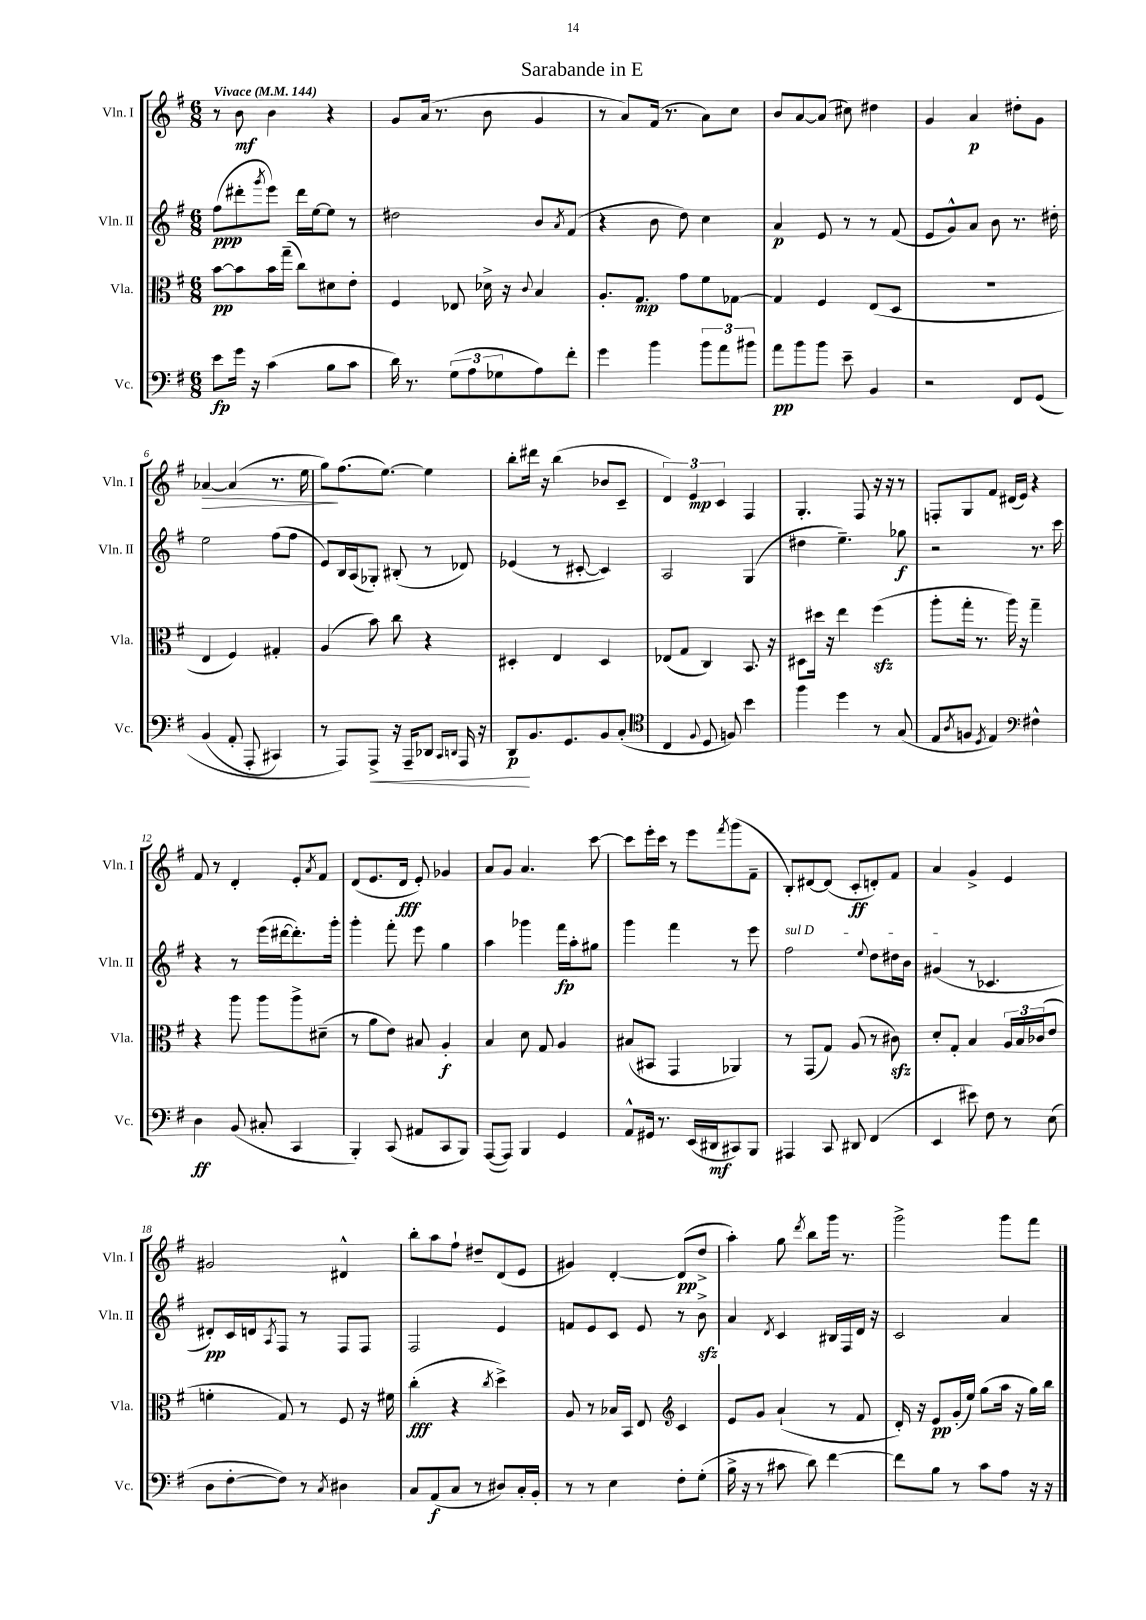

**kern	**dynam	**kern	**dynam	**kern	**dynam	**kern	**dynam
*part4	*part4	*part3	*part3	*part2	*part2	*part1	*part1
*staff4	*staff4	*staff3	*staff3	*staff2	*staff2	*staff1	*staff1
*I"Vc.	*	*I"Vla.	*	*I"Vln. II	*	*I"Vln. I	*
*I'Vc.	*	*I'Vla.	*	*I'Vln. II	*	*I'Vln. I	*
*clefF4	*	*clefC3	*	*clefG2	*	*clefG2	*
*k[f#]	*	*k[f#]	*	*k[f#]	*	*k[f#]	*
*M6/8	*	*M6/8	*	*M6/8	*	*M6/8	*
*MM144	*	*MM144	*	*MM144	*	*MM144	*
=1	=1	=1	=1	=1	=1	=1	=1
!	!	!	!	!	!	!LO:TX:a:B:t=Vivace	!
8e\L	fp	[8b\L	pp	(8ff#\L	ppp	8r	.
16g\Jk	.	8b\]	.	8ddd#X'\	.	8b\	mf
16r	.	.	.	.	.	.	.
.	.	.	.	8qggg/	.	.	.
(4c\	.	16b\L	.	8eee\J)	.	4b\	.
.	.	(16gg~\JJ	.	.	.	.	.
.	.	8cc\L)	.	16ddd#\LL	.	.	.
.	.	.	.	[16ee\J	.	.	.
8B\L	.	8d#X\	.	8ee\J]	.	4r	.
8c\J	.	8e'\J	.	8r	.	.	.
=2	=2	=2	=2	=2	=2	=2	=2
16d\)	.	4F#/	.	2dd#X\	.	8g/L	.
8.r	.	.	.	.	.	.	.
.	.	.	.	.	.	(16a/Jk	.
.	.	.	.	.	.	8.r	.
(12G\L	.	8E-X/	.	.	.	.	.
12A\	.	.	.	.	.	.	.
.	.	16d-X^\	.	.	.	8b\	.
12G-X\	.	.	.	.	.	.	.
.	.	16r	.	.	.	.	.
.	.	8qqc/	.	.	.	.	.
8A\)	.	4B/	.	8b/L	.	4g/	.
.	.	.	.	8qa/	.	.	.
8f#'\J	.	.	.	(8f#/J	.	.	.
=3	=3	=3	=3	=3	=3	=3	=3
4g\	.	8.A'/L	.	4r	.	8r	.
.	.	.	.	.	.	8a/L)	.
.	.	8.G/J	mp	.	.	.	.
4b\	.	.	.	8b\	.	(16f#/Jk	.
.	.	.	.	.	.	8.r	.
.	.	8g\L	.	8dd\)	.	.	.
12b\L	.	8f#\	.	4cc\	.	8a\L)	.
12a\	.	.	.	.	.	.	.
.	.	[8G-X\J	.	.	.	8cc\J	.
12b#X\J	.	.	.	.	.	.	.
=4	=4	=4	=4	=4	=4	=4	=4
8a\L	pp	4G-/]	.	4a/	p	8b/L	.
8b\	.	.	.	.	.	[8a/	.
8b\J	.	4F#/	.	8e/	.	(8a/J]	.
8e~\	.	.	.	8r	.	8cc#X\)	.
4BB/	.	(8E/L	.	8r	.	4dd#X\	.
.	.	8D/J	.	(8f#/	.	.	.
=5	=5	=5	=5	=5	=5	=5	=5
2r	.	2.r	.	8e/L	.	4g/	.
.	.	.	.	8g^^/)	.	.	.
.	.	.	.	8a/J	.	4a/	p
.	.	.	.	8b\	.	.	.
8FF#/L	.	.	.	8.r	.	8dd#X'\L	.
(8GG/J	.	.	.	.	.	8g\J	.
.	.	.	.	16dd#X'\	.	.	.
!!LO:LB:g=z
=6	=6	=6	=6	=6	=6	=6	=6
!	!	!	!	!	!	!	!LO:HP:b
(4BB/	.	4E/	.	2ee\	.	[4a-X/	>
8AA'/	.	4F#/)	.	.	.	(4a-/]	.
8AAA'/	.	.	.	.	.	.	.
4CC#X/)	.	4G#X'/	.	(8ff#\L	.	8.r	.
.	.	.	.	8ff#\J	.	.	.
.	.	.	.	.	.	16ee\	.
=7	=7	=7	=7	=7	=7	=7	=7
8r	.	(4A/	.	8e/L)	.	8gg\L)	.
8AAA/L)	.	.	.	16B/L	.	(8.ff#\	]
.	.	.	.	(16A/J	.	.	.
!	!LO:HP:b	!	!	!	!	!	!
8AAA^/J	<	8b\)	.	8G-X'/J)	.	.	.
.	.	.	.	.	.	[8.ee\J)	.
16r	.	8cc\	.	(8B#X'/	.	.	.
16AAA~/KL	.	.	.	.	.	.	.
8DD-X/J	.	4r	.	8r	.	4ee\]	.
16qqCC/LL	.	.	.	.	.	.	.
16qqDDn/JJ	.	.	.	.	.	.	.
16AAA/	.	.	.	8d-X/)	.	.	.
16r	.	.	.	.	.	.	.
=8	=8	=8	=8	=8	=8	=8	=8
8DD/L	p	4D#X'/	.	(4e-X/	.	8bb'\L	.
8.BB/	[	.	.	.	.	16ddd#X\Jk	.
.	.	.	.	.	.	16r	.
.	.	4E/	.	8r	.	(4bb\	.
8.GG/	.	.	.	.	.	.	.
.	.	.	.	[8c#X'/	.	.	.
8BB/	.	4D#/	.	4c#/])	.	8b-X/L	.
(8C'/J	.	.	.	.	.	8c~/J	.
=9	=9	=9	=9	=9	=9	=9	=9
*clefC4	*	*	*	*	*	*	*
4C/	.	(8E-X/L	.	2A/	.	6d/)	.
.	.	8G/J	.	.	.	.	.
.	.	.	.	.	.	6e/	mp
8qqF#/	.	.	.	.	.	.	.
8D/	.	4C/)	.	.	.	.	.
.	.	.	.	.	.	6c/	.
8Fn/)	.	.	.	.	.	.	.
4b\	.	8.BB/	.	(4G/	.	4F#/	.
.	.	16r	.	.	.	.	.
=10	=10	=10	=10	=10	=10	=10	=10
4ff#\	.	8D#X\L	.	4dd#X\	.	4.G'/	.
.	.	16dd#X\Jk	.	.	.	.	.
.	.	16r	.	.	.	.	.
4dd\	.	4ee\	.	4.ee~\)	.	.	.
.	.	.	.	.	.	8F#/	.
8r	.	(4ff#zz\	.	.	.	16r	.
.	.	.	.	.	.	16r	.
(8G/	.	.	.	8gg-X\	f	8r	.
=11	=11	=11	=11	=11	=11	=11	=11
8E/L	.	8aa'\L	.	2r	.	8Fn'/L	.
8qA/	.	.	.	.	.	.	.
8Fn/J	.	16gg'\Jk	.	.	.	8G/	.
.	.	8.r	.	.	.	.	.
8qD/	.	.	.	.	.	.	.
4E/)	.	.	.	.	.	8f#/J	.
.	.	16aa\)	.	.	.	(16d#X/LL	.
.	.	16r	.	.	.	16e/JJ)	.
*clefF4	*	*	*	*	*	*	*
4F#X^^\	.	4gg~\	.	8.r	.	4r	.
.	.	.	.	16ccc\	.	.	.
!!LO:LB:g=z
=12	=12	=12	=12	=12	=12	=12	=12
4D\	ff	4r	.	4r	.	8f#/	.
.	.	.	.	.	.	8r	.
(8BB/	.	8aa\	.	8r	.	4d'/	.
8C#X'/	.	8aa\L	.	(16eee\LL	.	.	.
.	.	.	.	[16ddd#X\J	.	.	.
4CC/	.	8aa^\	.	8.ddd#'\])	.	8e'/L	.
.	.	.	.	.	.	8qa/	.
.	.	(8d#X~\J	.	.	.	8f#/J	.
.	.	.	.	16ggg'\Jk	.	.	.
=13	=13	=13	=13	=13	=13	=13	=13
4BBB'/)	.	8r	.	4ggg'\	.	(8d/L	.
.	.	8a\L	.	.	.	8.e/	.
(8CC/	.	8e\J)	.	8fff#'\	.	.	.
.	.	.	.	.	.	16d/Jk	fff
8AA#X/L	.	8B#X/	.	8eee\	.	8e'/)	.
8CC/	.	4A'/	f	4gg\	.	4g-X/	.
8BBB/J)	.	.	.	.	.	.	.
=14	=14	=14	=14	=14	=14	=14	=14
([8AAA/L	.	4B/	.	4aa\	.	8a/L	.
8AAA/J])	.	.	.	.	.	8g/J	.
4BBB/	.	8d\	.	4ggg-X\	.	4.a/	.
.	.	8G/	.	.	.	.	.
4GG/	.	4A/	.	16fff#\LL	fp	.	.
.	.	.	.	16aa'\J	.	.	.
.	.	.	.	8gg#X\J	.	[8ccc\	.
=15	=15	=15	=15	=15	=15	=15	=15
8AA^^/L	.	(8B#X/L	.	4ggg\	.	8ccc\L]	.
16GG#X/Jk	.	8BB#X/J	.	.	.	16eee'\L	.
8.r	.	.	.	.	.	16ccc\JJ	.
.	.	4GG/	.	4fff#\	.	8r	.
(16EE/LL	.	.	.	.	.	8eee\L	.
16DD#X/J	mf	.	.	.	.	.	.
.	.	.	.	.	.	8qfff#/	.
8CC#X/)	.	4AA-X/)	.	8r	.	(8ggg\	.
8BBB/J	.	.	.	8eee\	.	8f#~\J	.
=16	=16	=16	=16	=16	=16	=16	=16
!	!	!	!	!LO:TX:a:i:t=sul D	!	!	!
4AAA#X/	.	8r	.	2ff#\	.	8B'/L)	.
.	.	(8GG/L	.	.	.	[8d#X/	.
8CC/	.	8G/J)	.	.	.	(8d#/J]	.
8DD#X/	.	(8A/	.	.	.	8c'/L	ff
.	.	.	.	8qqee/	.	.	.
(4FF#/	.	8r	.	8dd\L	.	8dn'/)	.
.	.	8c#Xzz\)	.	16dd#X\L	.	8f#/J	.
.	.	.	.	16b\JJ	.	.	.
=17	=17	=17	=17	=17	=17	=17	=17
4EE/	.	8d'/L	.	(4g#X/	.	4a/	.
.	.	8G'/J	.	.	.	.	.
8e#X\)	.	4B/	.	8r	.	4g^/	.
8F#\	.	.	.	4.c-X/	.	.	.
8r	.	24A/LL	.	.	.	4e/	.
.	.	24B/	.	.	.	.	.
.	.	(24c-X/J	.	.	.	.	.
(8E\	.	8e/J	.	.	.	.	.
!!LO:LB:g=z
=18	=18	=18	=18	=18	=18	=18	=18
8D\L	.	4fn'\	.	8d#X'/L)	pp	2g#X/	.
[8F#'\	.	.	.	16c/L	.	.	.
.	.	.	.	16dn/J	.	.	.
.	.	.	.	8qA/	.	.	.
8F#\J])	.	8G/)	.	8F#/J	.	.	.
8r	.	8r	.	8r	.	.	.
8qC/	.	.	.	.	.	.	.
4D#X\	.	8F#/	.	8F#/L	.	4d#X^^/	.
.	.	16r	.	8F#/J	.	.	.
.	.	16f#X\	.	.	.	.	.
=19	=19	=19	=19	=19	=19	=19	=19
8C/L	.	(4cc'\	fff	2F#/	.	8bb'\L	.
(8AA/	f	.	.	.	.	8aa\	.
8C/J	.	4r	.	.	.	8ff#`\J	.
8r	.	.	.	.	.	8dd#X~/L	.
.	.	8qcc/	.	.	.	.	.
8D#X/L)	.	4dd^\)	.	4e/	.	(8d/	.
16C'/L	.	.	.	.	.	8e/J	.
16BB'/JJ	.	.	.	.	.	.	.
=20	=20	=20	=20	=20	=20	=20	=20
8r	.	8A/	.	8fn/L	.	4g#X/)	.
8r	.	8r	.	8e/	.	.	.
4E\	.	16B-X/LL	.	8c/J	.	[4d'/	.
.	.	16BB/JJ	.	.	.	.	.
.	.	8E/	.	8e/	.	.	.
*	*	*clefG2	*	*	*	*	*
8F#'\L	.	4c/	.	8r	.	(8d/L]	pp
(8G'\J	.	.	.	8bzz^\	.	8dd^/J	.
=21	=21	=21	=21	=21	=21	=21	=21
16B^\	.	8e/L	.	4a/	.	4aa'\)	.
16r	.	.	.	.	.	.	.
8r	.	8g/J	.	.	.	.	.
.	.	.	.	8qd/	.	.	.
8c#X\	.	(4a`/	.	4c/	.	8gg\	.
.	.	.	.	.	.	8qddd/	.
8d\)	.	.	.	.	.	8bb\L	.
[4f#\	.	8r	.	16B#X/LL	.	16ggg\Jk	.
.	.	.	.	16F#/	.	8.r	.
.	.	8f#/	.	16d/JJ	.	.	.
.	.	.	.	16r	.	.	.
=22	=22	=22	=22	=22	=22	=22	=22
8f#\L]	.	16d'/)	.	2c/	.	2ggg^\	.
.	.	16r	.	.	.	.	.
8B\J	.	8e/L	pp	.	.	.	.
8r	.	(16g'/L	.	.	.	.	.
.	.	16ee/JJ)	.	.	.	.	.
8c\L	.	(8gg\L	.	.	.	.	.
8A\J	.	16aa\Jk	.	4a/	.	8ggg\L	.
.	.	16r	.	.	.	.	.
16r	.	16gg\LL)	.	.	.	8fff#\J	.
16r	.	16bb\JJ	.	.	.	.	.
==	==	==	==	==	==	==	==
*-	*-	*-	*-	*-	*-	*-	*-
